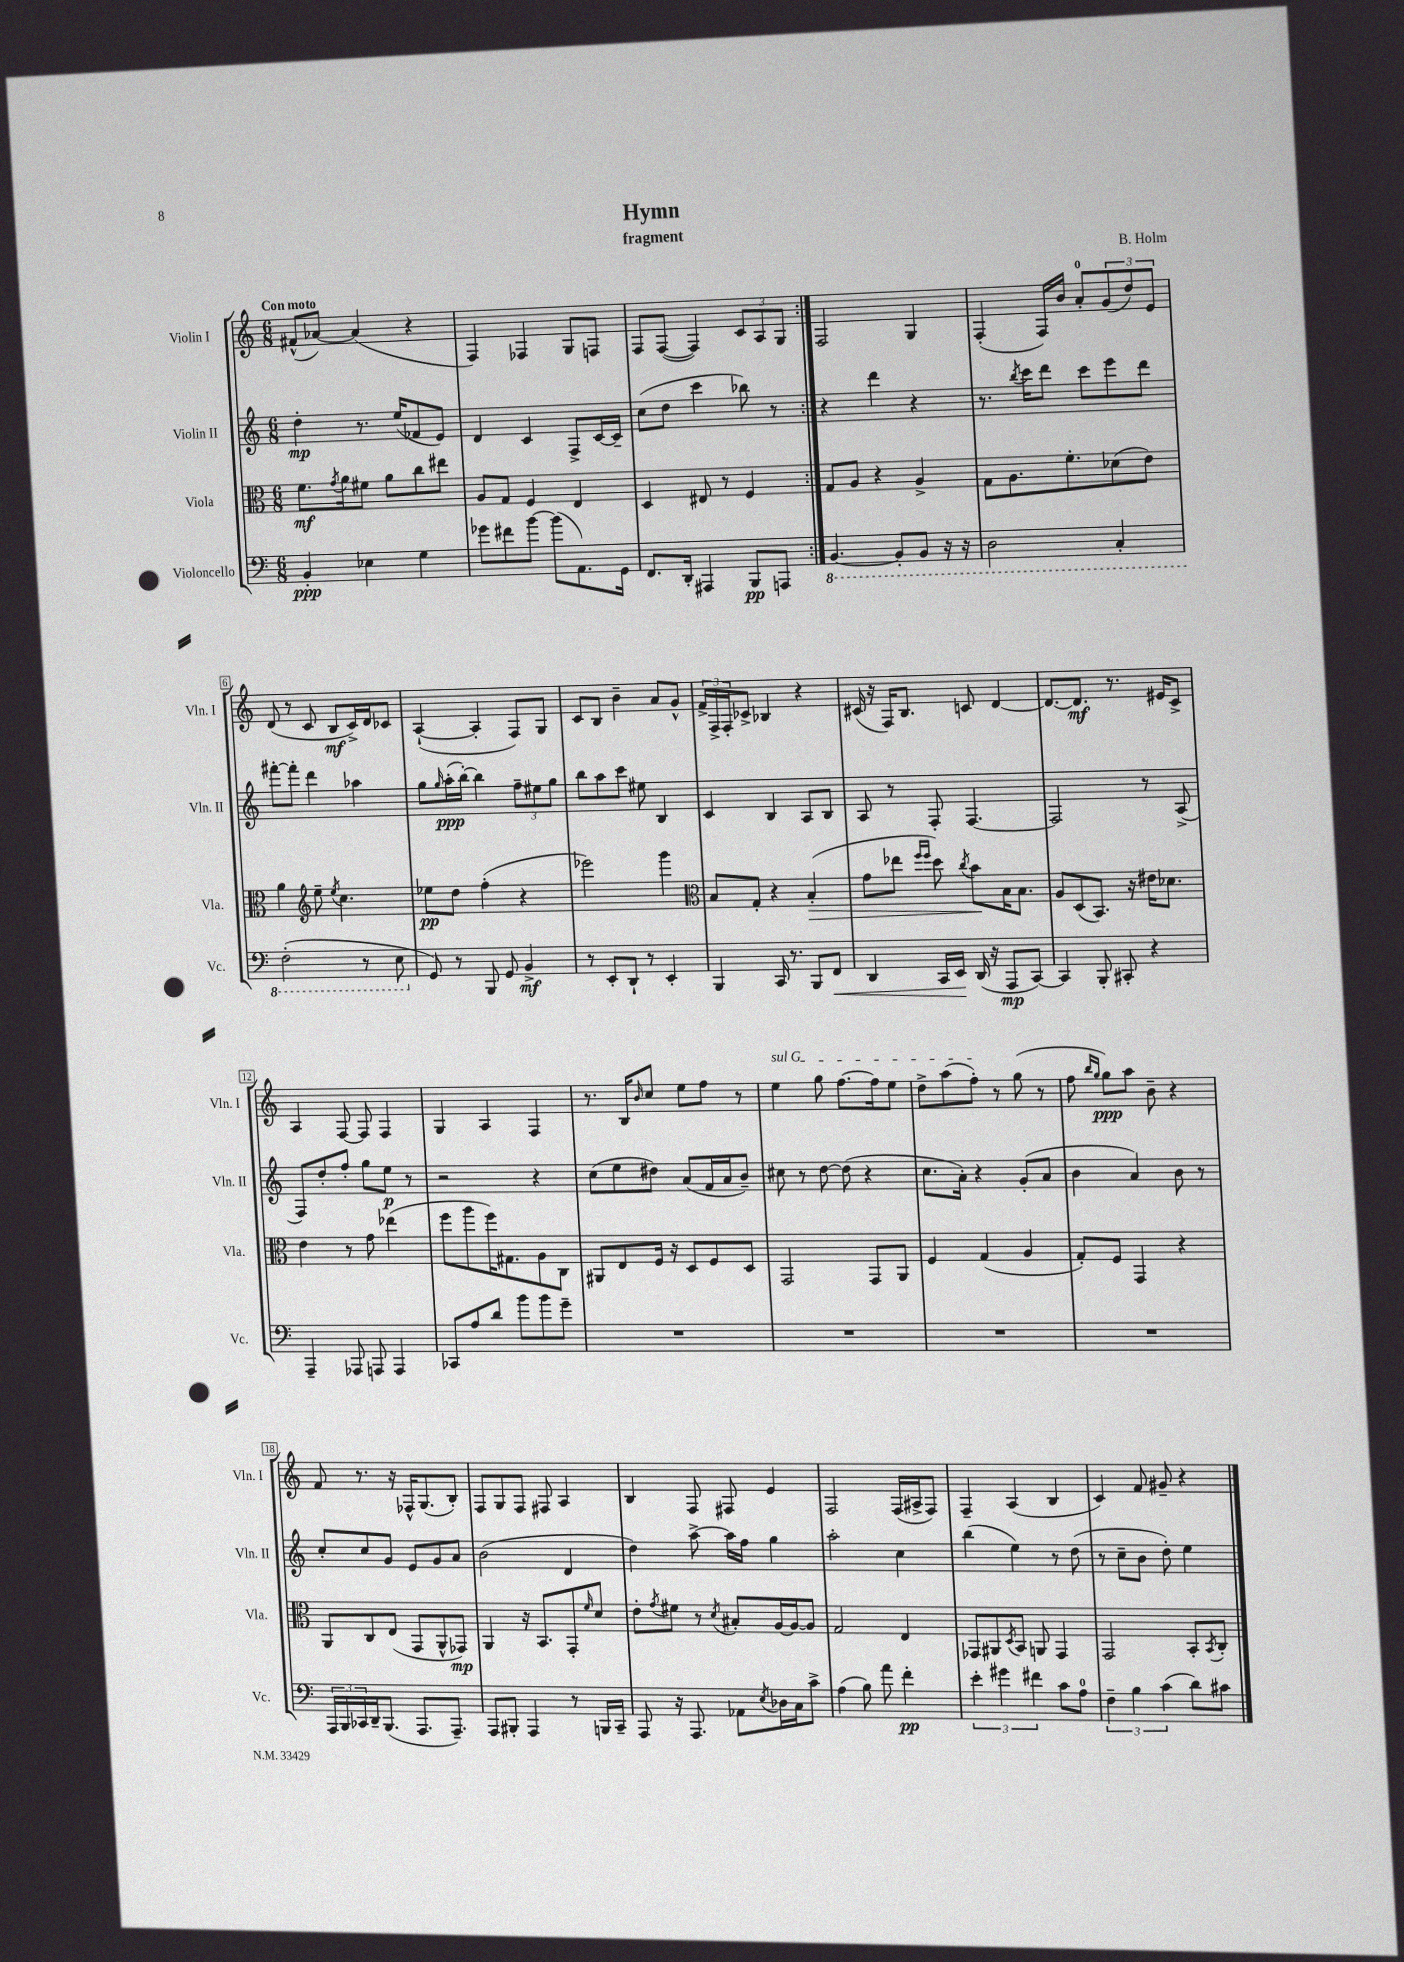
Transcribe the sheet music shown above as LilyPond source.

\header { title = "Hymn" composer = "B. Holm" subtitle = "fragment" }
<<
\new StaffGroup <<
\new Staff = "s0" \with { instrumentName = "Violin I" shortInstrumentName = "Vln. I" } {
    \clef treble \key c \major \numericTimeSignature \time 6/8 \tempo "Con moto"
    \repeat volta 2 { fis'8-^( aes'8~) aes'4( r4 |
    f4) fes4 g8 f8 |
    f8 f8~( f4) \tuplet 3/2 { c'8 a8 g8 } | }
    f2 g4 |
    f4-.( f16) b'16 a'8-0-. \tuplet 3/2 { g'8( d''8) e'8 } |
    d'8( r8 c'8 b8\mf c'16->) d'16 ces'8 |
    a4~-!( a4-. f8) g8 |
    c'8 b8 b'4-- a'8 g'8-^ |
    \tuplet 3/2 { f'16-> f16-> f16-. } ces'8-> bes4 r4 |
    cis'16( r16 f16) b8. c'8 d'4~ |
    d'8.~ d'8.\mf r8. eis'16 c'8-> |
    a4 f8~ f8 f4 |
    g4 a4 f4 |
    r8. b16 \grace { b'16 } c''8 e''8 f''8 r8 |
    \once \override TextSpanner.bound-details.left.text = \markup { \italic "sul G" } e''4\startTextSpan g''8 f''8.~ f''16 e''8 |
    d''8-> a''8( f''8-.\stopTextSpan) r8 g''8( r8 |
    f''8 \grace { b''16 g''16 } g''8\ppp) a''8 b'8-- r4 |
    f'8 r8. r16 fes16-^ g8.( b8-.) |
    f8 g8 f8 fis8 a4 |
    b4 f8 fis8 e'4 |
    f2 f16( ais16-> f8) |
    f4-- a4( b4 |
    c'4) f'8 gis'8-- r4 \bar "|." |
}
\new Staff = "s1" \with { instrumentName = "Violin II" shortInstrumentName = "Vln. II" } {
    \clef treble \key c \major \numericTimeSignature \time 6/8
    \repeat volta 2 { d''4-.\mp r8. e''16( fes'8 e'8) |
    d'4 c'4 f8-> c'16~ c'16-- |
    c''8( d''8 c'''4 bes''8) r8 | }
    r4 d'''4 r4 |
    r8. \acciaccatura { b''8 } c'''16 d'''8 c'''8 e'''8 d'''8 |
    fis'''8~-. fis'''8-. d'''4 aes''4 |
    g''8 \grace { g''16 } a''16-.\ppp( b''16~-.) b''4 \tuplet 3/2 { f''8-- eis''8 g''8 } |
    b''8 a''8 c'''8 eis''8 b4 |
    c'4 b4 a8 b8 |
    a8 r8 f8-. f4.~ |
    f2 r8 a8->( |
    f8) d''8-. f''8-. g''8 e''8\p r8 |
    r2 r4 |
    c''8( e''8 dis''8) a'8( f'16 a'16 b'8--) |
    cis''8 r8 d''8~ d''8( r4 |
    c''8. a'16-.) r4 g'8-.( a'8 |
    b'4 a'4) b'8 r8 |
    c''8-. c''8 g'8 e'8 g'8 a'8 |
    b'2( d'4 |
    d''4) a''8~-> a''16 f''16 g''4 |
    a''2-. c''4 |
    b''4( e''4) r8 d''8( |
    r8 c''8-- b'8 d''8-.) e''4 \bar "|." |
}
\new Staff = "s2" \with { instrumentName = "Viola" shortInstrumentName = "Vla." } {
    \clef alto \key c \major \numericTimeSignature \time 6/8
    \repeat volta 2 { f'8.\mf \acciaccatura { g'8 } a'16 fis'8 a'8 c''8 eis''8 |
    a8 g8 f4 e4 |
    d4 eis8 r8 f4 | }
    g8 a8 r4 a4-> |
    g8 a8. f'8.-. des'8( e'8) |
    a'4 \clef treble e''8-- \acciaccatura { e''8 } c''4. |
    ees''8\pp d''8 f''4-.( r4 |
    ees'''2) g'''4 |
    \clef alto b8 g8-. r4 b4-.\>( |
    g'8 ees''8 \grace { f''16 f''16 } d''8) \acciaccatura { c''8 } b'8\! b16 b8. |
    a8 d8( b,8.) r16 eis'16 des'8. |
    e'4 r8 g'8 ees''4( |
    f''8 a''8 f''16) gis8. a8 c8 |
    ais,8 e8 f16 r16 d8 f8 d8 |
    g,2 g,8 a,8 |
    f4 g4( a4 |
    g8-.) f8 g,4 r4 |
    a,8 c8 e8( g,8 a,8-^ ges,8\mp) |
    a,4 r16 b,8. g,8-. \grace { f'16 } d'8 |
    e'8-. \acciaccatura { g'8 } fis'8 r8 \acciaccatura { d'8 } bis8-. a16~ a16~ a8 |
    g2 e4 |
    ges,8 ais,8 \acciaccatura { d8 } b,8 a,8 ges,4 |
    g,2 b,8-. \acciaccatura { b,8 } c8-. \bar "|." |
}
\new Staff = "s3" \with { instrumentName = "Violoncello" shortInstrumentName = "Vc." } {
    \clef bass \key c \major \numericTimeSignature \time 6/8
    \repeat volta 2 { b,4-.\ppp ees4 g4 |
    ges'8 fis'8 b'8~ b'8( a,8.) g,16 |
    f,8. d,16-. ais,,4 b,,8\pp a,,8 | }
    \ottava #-1 b,,4.~ b,,8-. b,,8 r16 r16 |
    d,2 c,4-. |
    f,2-.( r8 e,8 \ottava #0 |
    g,8) r8 b,,8 g,8 b,4->\mf |
    r8 e,8-. d,8-! r8 e,4-. |
    b,,4 c,16 r8. b,,8 f,8\< |
    d,4 c,16 e,16\! d,16( r16 a,,8\mp c,8~) |
    c,4 b,,8-. cis,8-. r4 |
    a,,4-- aes,,8 a,,8 a,,4 |
    ces,8 a8 d'8 b'8 b'8 g'8-- |
    R2. |
    R2. |
    R2. |
    R2. |
    \tuplet 3/2 { a,,16 b,,16 ces,16 } d,16-- b,,8.( a,,8. a,,8.--) |
    a,,8 bis,,8-. a,,4 r8 b,,16 c,16-- |
    a,,8 r16 a,,8. aes,8 \acciaccatura { e8 } des16 c16 c'8-> |
    a4( b8) a'8 f'4-.\pp |
    \tuplet 3/2 { e'4-. gis'4 fis'4 } c'8 a8-0 |
    \tuplet 3/2 { f4-- b4 c'4( } d'8) cis'8 \bar "|." |
}
>>
>>
\layout { \context { \Score \override BarNumber.stencil = #(make-stencil-boxer 0.1 0.3 ly:text-interface::print) } }
